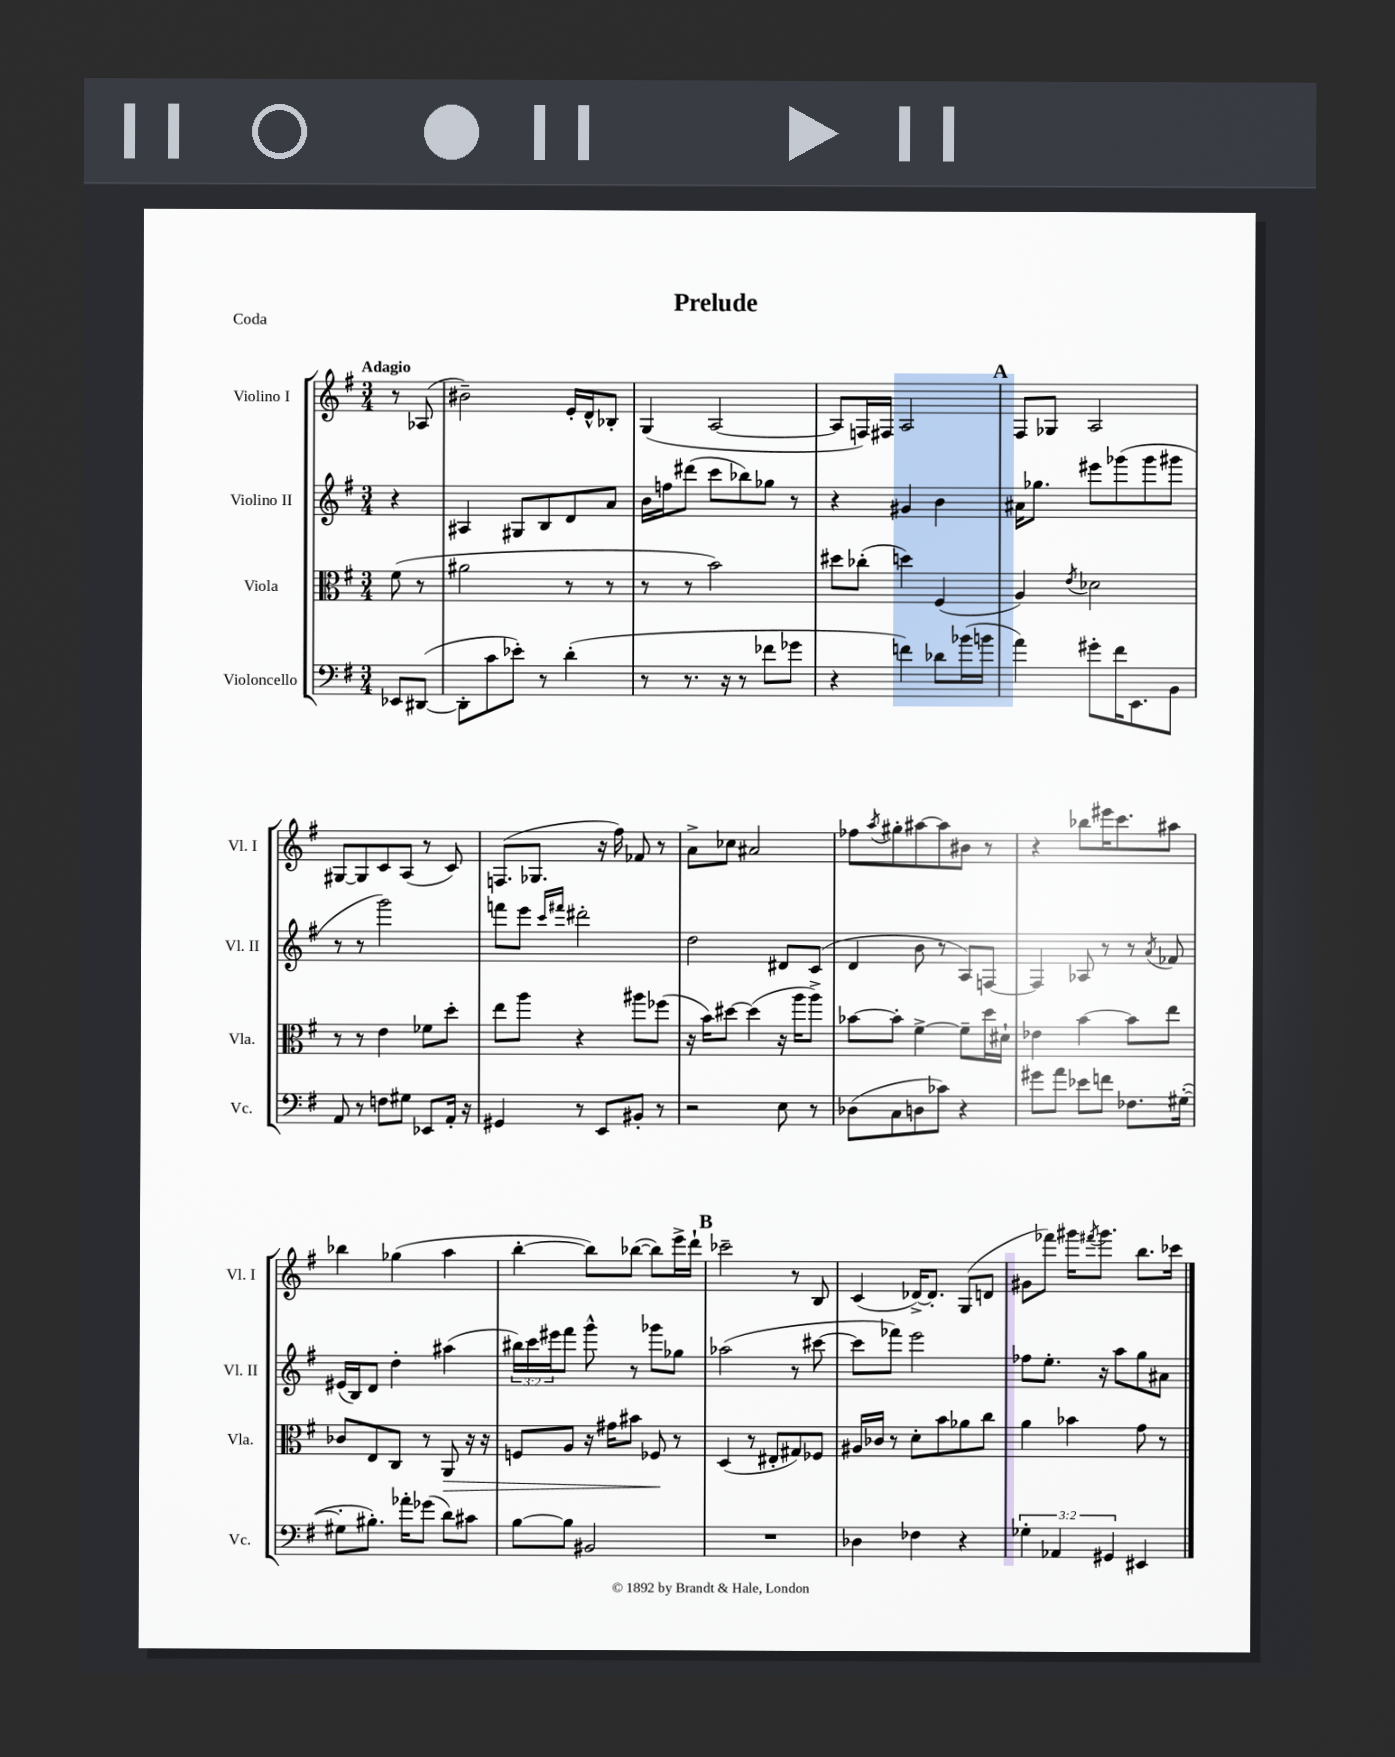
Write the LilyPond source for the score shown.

\header { title = "Prelude" piece = "Coda" }
<<
\new StaffGroup <<
\new Staff = "s0" \with { instrumentName = "Violino I" shortInstrumentName = "Vl. I" } {
    \clef treble \key g \major \numericTimeSignature \time 3/4 \partial 4 \tempo "Adagio"
    r8 aes8( |
    bis'2--) e'16-. d'16-^ bes8-. |
    g4( a2~ |
    a8 f16) fis16 a2 |
    \mark \markup { \bold "A" } fis8 ges8 a2 |
    gis8~ gis8 c'8 a8( r8 c'8) |
    f8.( ges8. r16 fis''16) fes'8 r8 |
    a'8-> ces''8 ais'2 |
    fes''8 \acciaccatura { a''8 } gis''8-. ais''8~ ais''8 bis'8 r8 |
    r4 bes''8 eis'''16 c'''8. ais''8 |
    bes''4 ges''4( a''4 |
    b''4~-. b''8) bes''8~( bes''8) e'''16-> d'''16-! |
    \mark \markup { \bold "B" } ces'''2-- r8 b8 |
    c'4( des'16~->) des'8.-. g8( d'8 |
    gis'8 fes'''8) gis'''16 \acciaccatura { fis'''8 } gis'''8. b''8. ces'''16 \bar "|." |
}
\new Staff = "s1" \with { instrumentName = "Violino II" shortInstrumentName = "Vl. II" } {
    \clef treble \key g \major \numericTimeSignature \time 3/4 \override Staff.TupletNumber.text = #tuplet-number::calc-fraction-text \partial 4
    r4 |
    ais4 gis8 b8 d'8 a'8 |
    b'16 f''16 dis'''8( c'''8 bes''8) ges''8 r8 |
    r4 gis'4 b'4 |
    \mark \markup { \bold "A" } ais'16 ges''8. eis'''8 ges'''8( ges'''8 gis'''8 |
    r8 r8 g'''2) |
    f'''8 e'''8 \grace { c'''16 fis'''16 } dis'''2-. |
    d''2 dis'8 c'8( |
    d'4 b'8 r8 a8) f8~ |
    f4 aes8 r8 r8 \acciaccatura { a'8 } fes'8 |
    eis'16( b16) d'8 d''4-. ais''4( |
    \tuplet 3/2 { bis''16) c'''16 eis'''16 } fis'''8 g'''8-^ r8 ges'''8 ges''8 |
    \mark \markup { \bold "B" } aes''2( r8 cis'''8~ |
    cis'''8 fes'''8) e'''2 |
    fes''8 e''8.-. r16 a''8 g''8 ais'8 \bar "|." |
}
\new Staff = "s2" \with { instrumentName = "Viola" shortInstrumentName = "Vla." } {
    \clef alto \key g \major \numericTimeSignature \time 3/4 \partial 4
    fis'8( r8 |
    ais'2 r8 r8 |
    r8 r8 b'2) |
    dis''8 ces''8-.( d''4) fis4( |
    \mark \markup { \bold "A" } a4) \acciaccatura { e'8 } des'2 |
    r8 r8 e'4 fes'8 d''8-. |
    e''8 a''8 r4 ais''8 fes''8( |
    r16 b'16) dis''8~ dis''4( r16 a''16 a''8->) |
    bes'8~ bes'8-. fis'4~-> fis'8-- d''16 dis'16-! |
    ees'4 b'4~ b'8 e''8 |
    ces'8 e8 c8 r8 a,8\> r16 r16 |
    f8 a8 r16 gis'16 bis'8 fes8\! r8 |
    \mark \markup { \bold "B" } d4( r8 eis8-. gis8) fes8 |
    ais16 ces'16 r8 d'8-. b'8 aes'8 c''8 |
    a'4 bes'4 g'8 r8 \bar "|." |
}
\new Staff = "s3" \with { instrumentName = "Violoncello" shortInstrumentName = "Vc." } {
    \clef bass \key g \major \numericTimeSignature \time 3/4 \override Staff.TupletNumber.text = #tuplet-number::calc-fraction-text \partial 4
    ees,8 dis,8~( |
    dis,8-. c'8 ees'8-.) r8 d'4-.( |
    r8 r8. r16 r8 fes'8 ges'8 |
    r4 f'4) des'8 bes'16( b'16 |
    \mark \markup { \bold "A" } a'4) gis'8-. fis'16 e,8. b,8 |
    a,8 r8 f8 gis8 ees,8 a,16-. r16 |
    gis,4 r8 e,8 bis,8-. r8 |
    r2 e8 r8 |
    des8( c8 d8 ces'8) r4 |
    gis'8 a'8 ees'8 f'8 fes8. gis16~-.( |
    gis8-. bis8.-.) aes'16-. ges'8( d'8) cis'8 |
    b8~ b8 bis,2 |
    \mark \markup { \bold "B" } R2. |
    des4 fes4 r4 |
    \tuplet 3/2 { ges4-. aes,4 gis,4 } eis,4 \bar "|." |
}
>>
>>
\layout { \context { \Score \remove "Bar_number_engraver" } }
